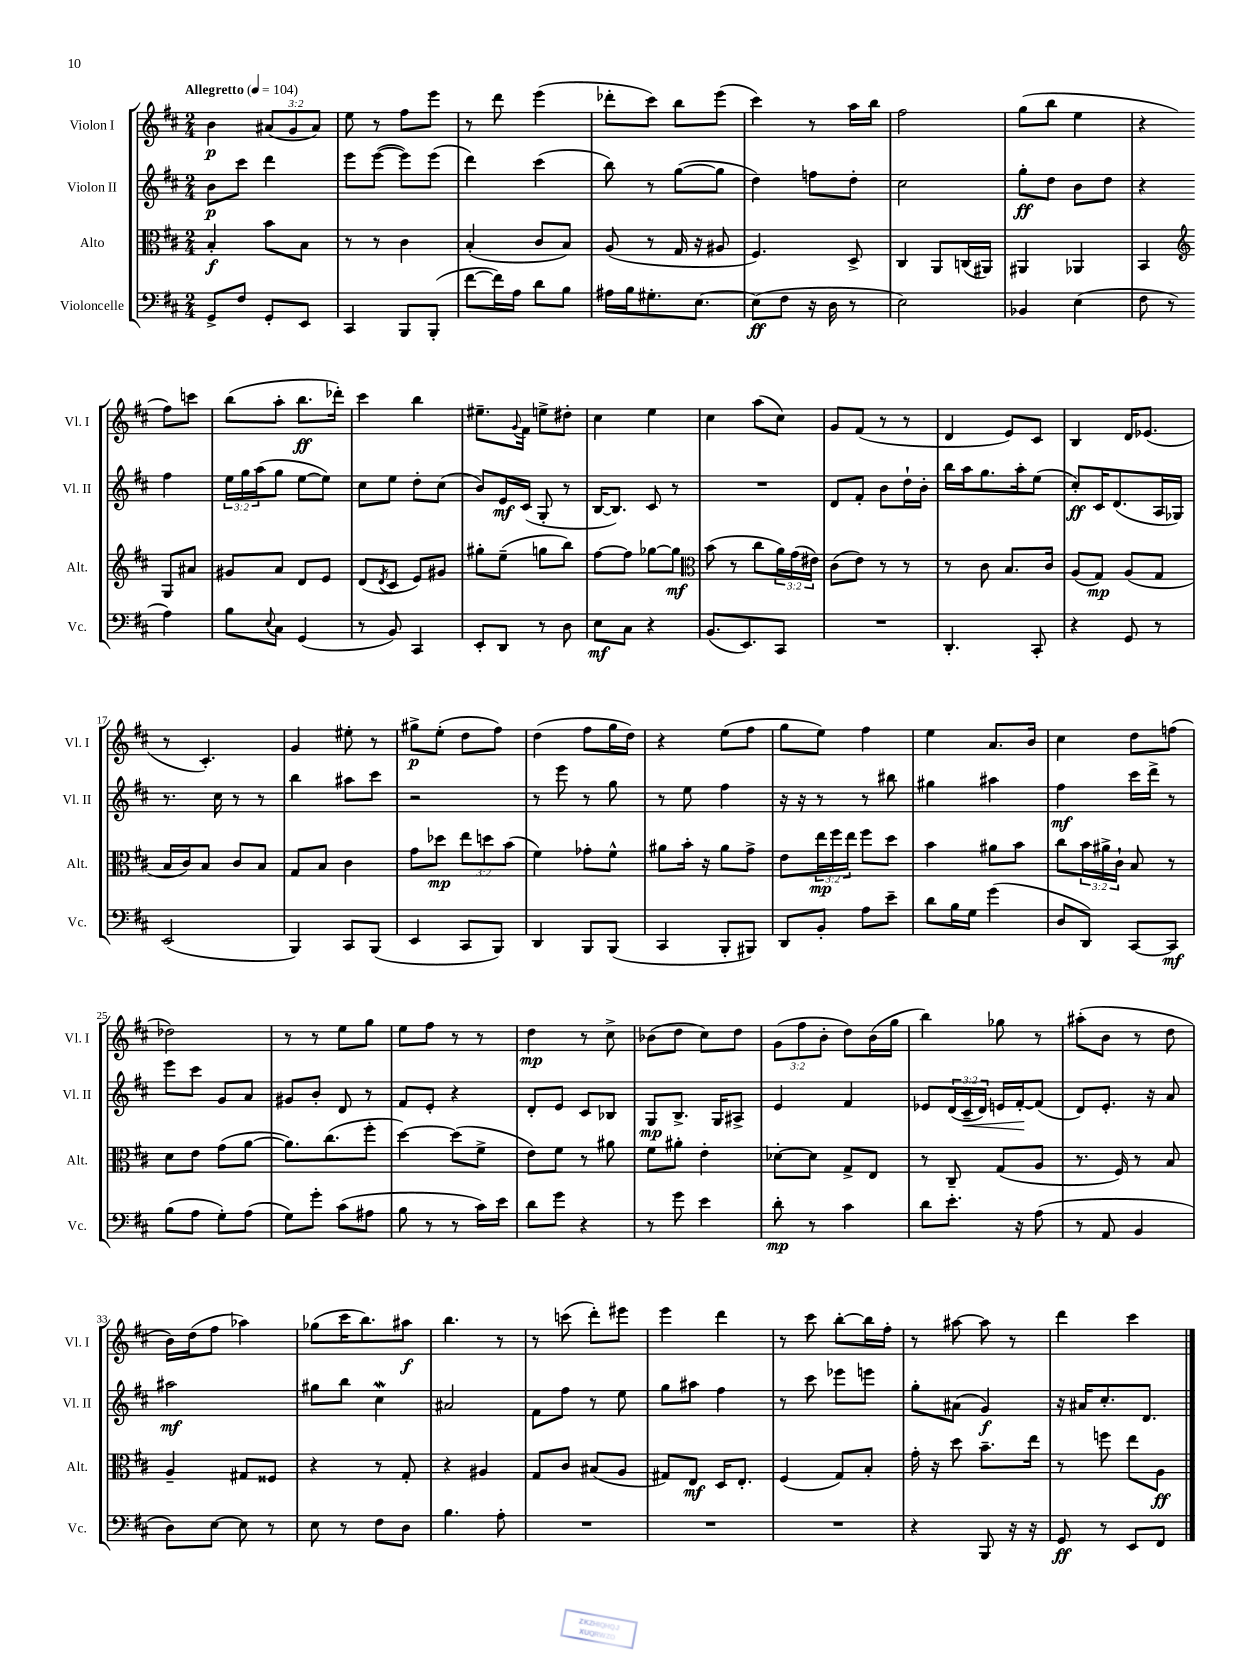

**kern	**kern	**kern	**kern
*staff4	*staff3	*staff2	*staff1
*clefF4	*clefC3	*clefG2	*clefG2
*k[f#c#]	*k[f#c#]	*k[f#c#]	*k[f#c#]
*M2/4	*M2/4	*M2/4	*M2/4
*MM104	*MM104	*MM104	*MM104
8GG^	4B'	8b	4b
8F#	.	8ccc#	.
8GG'	8b	4ddd	(12a#
.	.	.	12g
8EE	8B	.	.
.	.	.	12a#)
=	=	=	=
4CC#	8r	8eee	8ee
.	8r	([8eee	8r
8BBB	4c#	8eee])	8ff#
(8BBB'	.	(8eee	8eee
=	=	=	=
[8f#	(4B'	4ddd)	8r
16f#])	.	.	8ddd
16A	.	.	.
8d	8c#	(4ccc#	(4eee
8B	8B)	.	.
=	=	=	=
16A#	(8A	8bb)	8ddd-'
16B	.	.	.
8.G#'	8r	8r	8ccc#)
.	16G	([8gg	8bb
[8.E	16r	.	.
.	8A#	8gg]	(8eee
=	=	=	=
(8E]	4.F#)	4dd)	4ccc#)
8F#	.	.	.
16r	.	8ff	8r
16D	.	.	.
8r	8D^	8dd'	16aa
.	.	.	16bb
=	=	=	=
2E)	4C#	2cc#	2ff#
.	8AA	.	.
.	(16C	.	.
.	16AA#)	.	.
=	=	=	=
4BB-	4AA#	8gg'	(8gg
.	.	8dd	8bb
(4E	4AA-	8b	4ee
.	.	8dd	.
=	=	=	=
8F#	4BB	4r	4r
8r	.	.	.
*	*clefG2	*	*
4A)	8G	4ff#	8ff#)
.	8a#	.	8ccc
=	=	=	=
8B	8g#	24ee	(8bb
.	.	24gg	.
.	.	(24aa	.
8qqE	.	.	.
8C#	8a	8gg	8aa'
(4GG	8d	[8ee	8.bb
.	8e	8ee])	.
.	.	.	16ddd-')
=	=	=	=
8r	(8d	8cc#	4ccc#
.	8qd	.	.
8BB)	8c#	8ee	.
4CC#	8e)	8dd'	4bb
.	8g#	(8cc#	.
=	=	=	=
8EE'	8gg#'	8b)	8.ee#~
8DD	(8ee~	16e	.
.	.	.	8qqg
.	.	(16c#	16f#
8r	8gg	8G'	8ee^
8D	8bb)	8r	8dd#'
=	=	=	=
8E	[8ff#	[16B	4cc#
.	.	8.B])	.
8C#	8ff#]	.	.
4r	[8gg-	8c#	4ee
.	8gg-]	8r	.
=	=	=	=
*	*clefC3	*	*
(8.BB	(8b	2r	4cc#
.	8r	.	.
8.EE)	.	.	.
.	8cc#	.	(8aa
8CC#	24a)	.	8cc#)
.	(24g	.	.
.	24e#)	.	.
=	=	=	=
2r	(8c#	8d	8g
.	8e)	8f#'	(8f#
.	8r	8b	8r
.	8r	16dd`	8r
.	.	16b'	.
=	=	=	=
4.DD'	8r	16bb	4d
.	.	16aa	.
.	8c#	8.gg	.
.	8.B	.	8e)
.	.	16aa'	.
8CC#'	.	(8ee	8c#
.	16c#	.	.
=	=	=	=
4r	(8A	8cc#')	4B
.	8G)	16c#	.
.	.	(8.d	.
8GG	(8A	.	16d
.	.	.	(8.e-
8r	8G	16A	.
.	.	16G-)	.
=	=	=	=
(2EE	16B	8.r	8r
.	16c#)	.	.
.	8B	.	4.c#')
.	.	16cc#	.
.	8c#	8r	.
.	8B	8r	.
=	=	=	=
4BBB)	8G	4bb	4g
.	8B	.	.
8CC#	4c#	8aa#	8ee#'
(8BBB	.	8ccc#	8r
=	=	=	=
4EE	8g	2r	8gg#^
.	8dd-	.	(8ee'
8CC#	12ee	.	8dd
.	12dd	.	.
8BBB)	.	.	8ff#)
.	(12b	.	.
=	=	=	=
4DD	4f#)	8r	(4dd
.	.	8eee	.
8BBB	8g-'	8r	8ff#
(8BBB	8f#^^	8gg	16gg
.	.	.	16dd)
=	=	=	=
4CC#	8a#	8r	4r
.	16b'	8ee	.
.	16r	.	.
8BBB'	8a#	4ff#	(8ee
8BBB#)	8g^	.	8ff#
=	=	=	=
8DD	8e	16r	8gg
.	.	16r	.
8BB'	24ee	8r	8ee)
.	24ff#	.	.
.	24ee	.	.
8A	8ff#	8r	4ff#
8e~	8dd	8bb#	.
=	=	=	=
8d	4b	4gg#	4ee
16B	.	.	.
16G	.	.	.
(4g	8a#	4aa#	8.a
.	8b	.	.
.	.	.	16b
=	=	=	=
8D	8cc#	4ff#	4cc#
8DD)	24b	.	.
.	24a#^	.	.
.	24c#`	.	.
[8CC#	8B	16ccc#	8dd
.	.	16ddd^	.
8CC#]	8r	8r	(8ff
=	=	=	=
(8B	8d	8eee	2dd-)
8A	8e	8ccc#	.
8G')	(8g	8g	.
(8A	[8a	8a	.
=	=	=	=
8G)	8.a])	8g#	8r
8g'	.	8b'	8r
.	(8.cc#	.	.
(8c#	.	8d	8ee
8A#	8ff#'	8r	8gg
=	=	=	=
8B	[4dd)	8f#	8ee
8r	.	8e'	8ff#
8r	(8dd]	4r	8r
16c#)	8f#^	.	8r
16e	.	.	.
=	=	=	=
8d	8e)	8d'	4dd
8g	8f#	8e	.
4r	8r	8c#	8r
.	8a#	8B-	8cc#^
=	=	=	=
8r	8f#	8G	(8b-
8g	8a#'	8.B^	8dd
4e	4e'	.	8cc#)
.	.	16G	.
.	.	8A#^	8dd
=	=	=	=
8d'	[8d-'	4e	(12g
.	.	.	12ff#
8r	8d-]	.	.
.	.	.	12b'
4c#	8G^	4f#	8dd)
.	8E	.	(16b
.	.	.	16gg
=	=	=	=
8d	8r	8e-	4bb)
8.e'	8C#~	(24d	.
.	.	24c#~	.
.	.	24d)	.
.	(8G	16e	8gg-
16r	.	[16f#'	.
(8A	8A	(8f#]	8r
=	=	=	=
8r	8.r	8d)	(8aa#'
8AA	.	8.e'	8b
.	16F#)	.	.
4BB	8r	.	8r
.	.	16r	.
.	8B	8a	8dd
=	=	=	=
8D)	4A~	2aa#	16b)
.	.	.	(16dd
[8E	.	.	8ff#
8E]	8G#	.	4aa-)
8r	8F##	.	.
=	=	=	=
8E	4r	8gg#	(8gg-
8r	.	8bb	16ccc#
.	.	.	8.bb)
8F#	8r	4cc#	.
8D	8G'	.	8aa#
=	=	=	=
4.B	4r	2a#	4.bb
.	4A#	.	.
8A'	.	.	8r
=	=	=	=
2r	8G	8f#	8r
.	8c#	8ff#	(8ccc
.	(8B#	8r	8ddd')
.	8A	8ee	8eee#
=	=	=	=
2r	8G#)	8gg	4eee
.	8E	8aa#	.
.	16D	4ff#	4ddd
.	8.E'	.	.
=	=	=	=
2r	(4F#	8r	8r
.	.	8ccc#	8ccc#
.	8G)	8eee-	[8bb'
.	8B'	8eee	16bb]
.	.	.	16ff#'
=	=	=	=
4r	16g'	8gg'	8r
.	16r	.	.
.	8dd	(8a#	[8aa#
8BBB	8.b~	4g)	8aa#]
16r	.	.	8r
16r	16ee	.	.
=	=	=	=
8GG	8r	16r	4ddd
.	.	16a#	.
8r	8ff	8.cc#'	.
8EE	8ee	.	4ccc#
.	.	8.d	.
8FF#	8A	.	.
==	==	==	==
*-	*-	*-	*-
